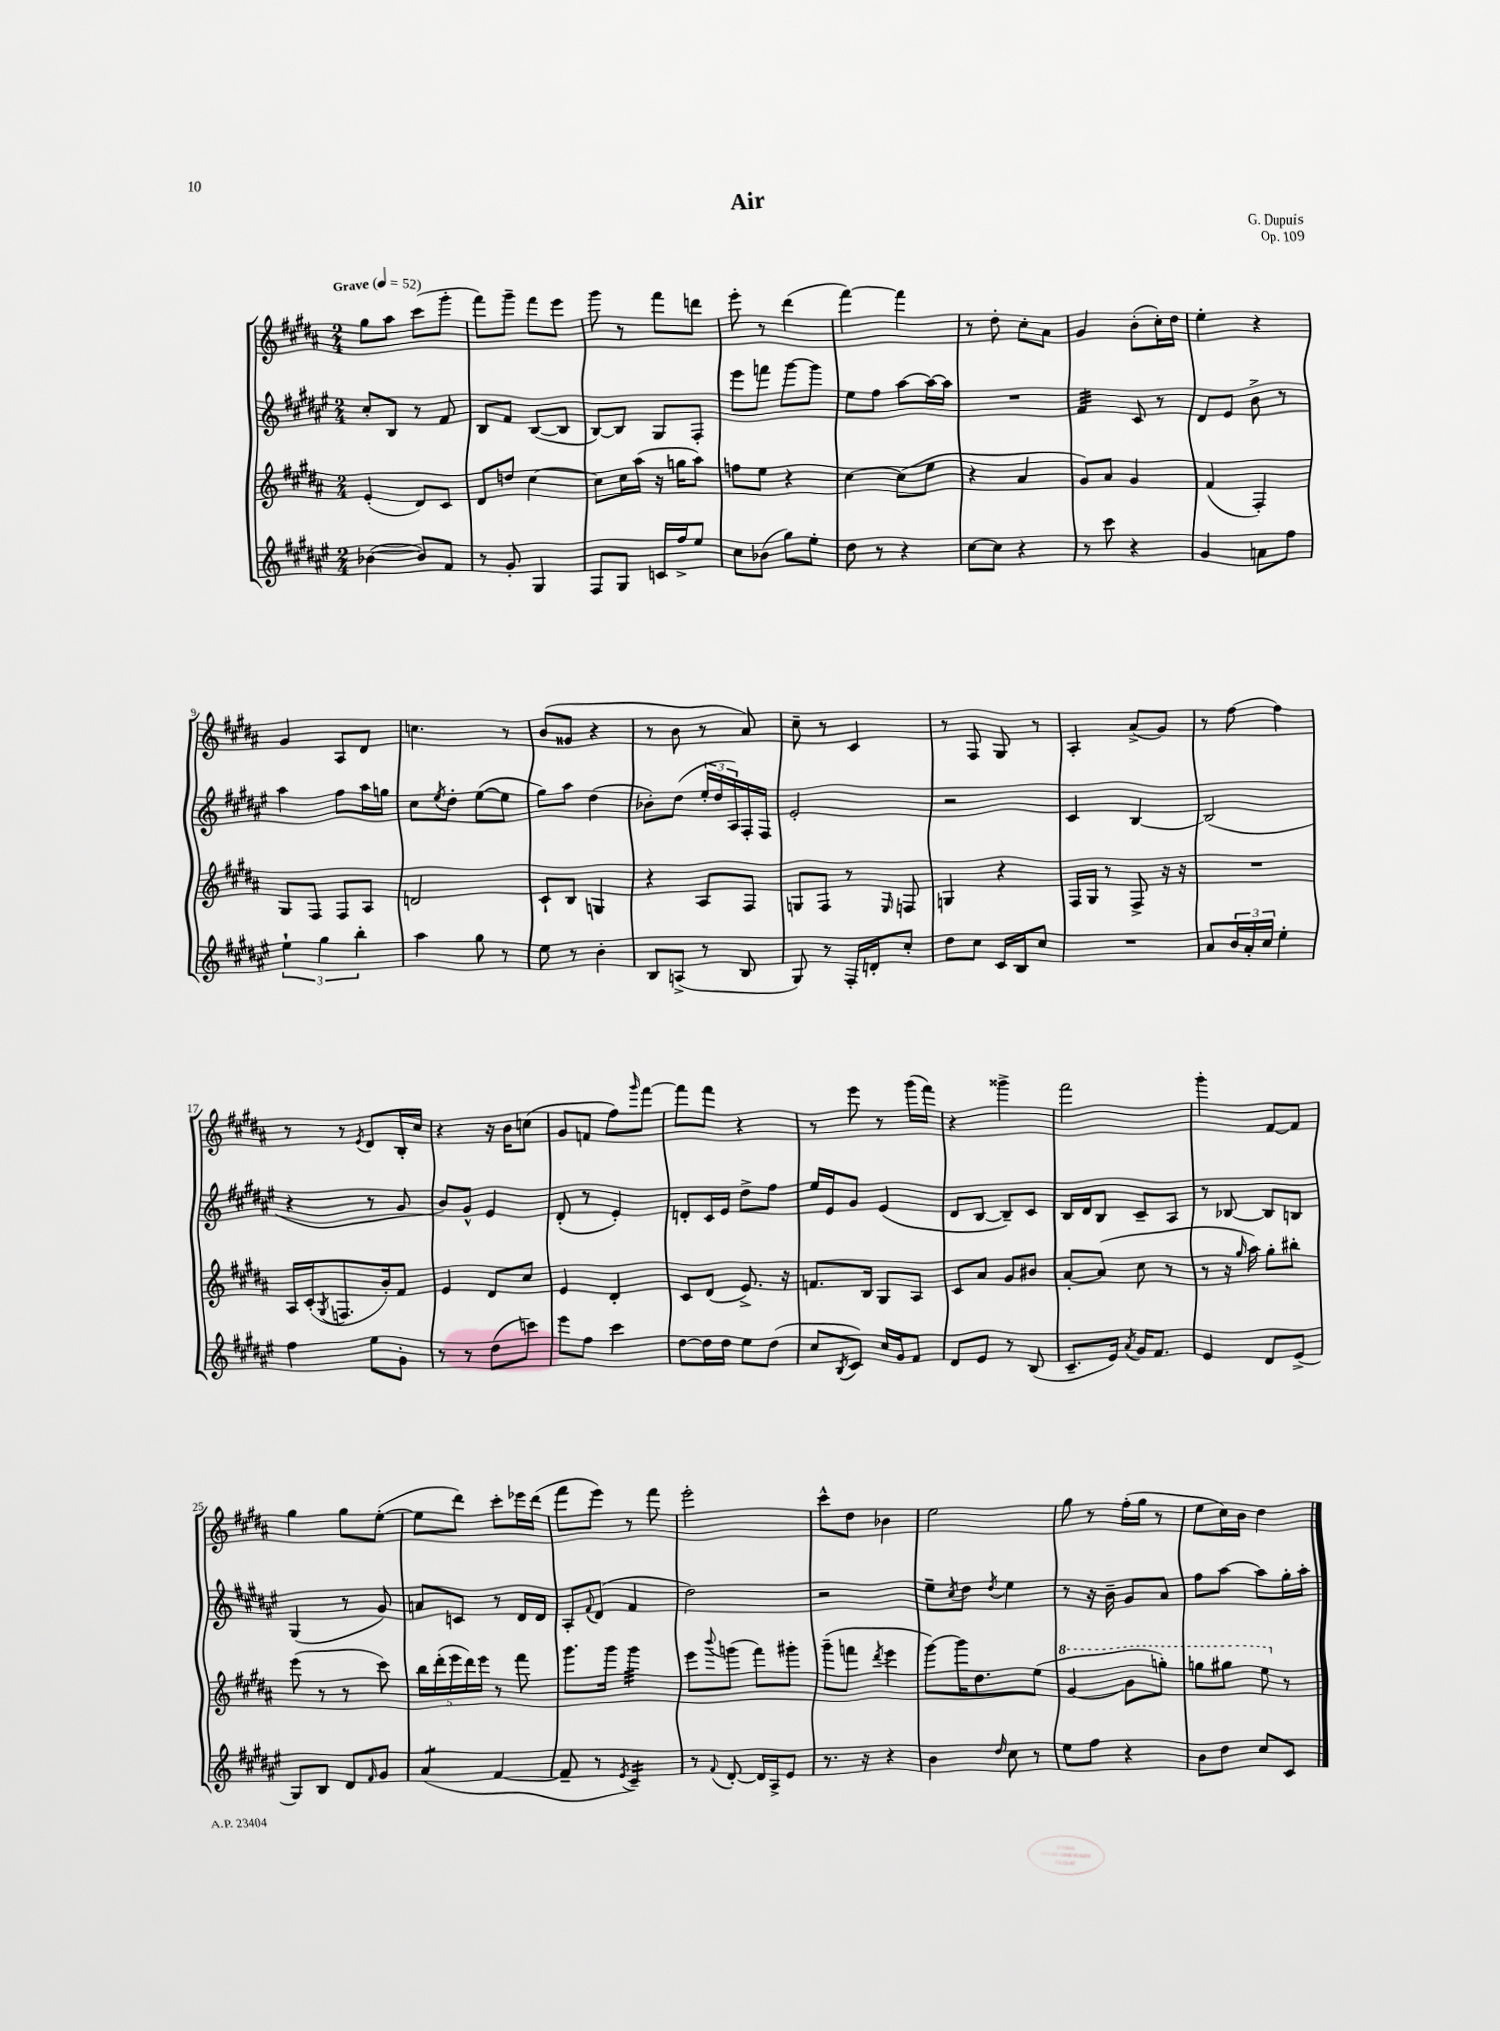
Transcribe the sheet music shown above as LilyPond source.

\header { title = "Air" composer = "G. Dupuis" opus = "Op. 109" }
<<
\new StaffGroup <<
\new Staff = "s0" {
    \clef treble \key b \major \numericTimeSignature \time 2/4 \tempo "Grave" 4 = 52
    gis''8 ais''8 cis'''8( gis'''8-. |
    fis'''8) gis'''8-- fis'''8 e'''8 |
    gis'''8 r8 fis'''8 d'''8 |
    e'''8-. r8 dis'''4( |
    fis'''4~) fis'''4 |
    r8 dis''8-. cis''8-. ais'8 |
    gis'4 b'8-.( cis''16-.) dis''16 |
    e''4-. r4 |
    gis'4 ais8 dis'8 |
    c''4. r8 |
    b'8( gisis'8 r4 |
    r8 b'8 r8 ais'8) |
    cis''8-- r8 cis'4 |
    r8 fis8 gis8 r8 |
    ais4-. ais'8->( gis'8) |
    r8 fis''8~ fis''4 |
    r8 r8 \acciaccatura { e'8 } dis'8 b16-. cis''16 |
    r4 r16 b'16 c''8( |
    gis'8 f'8 fis''8) \grace { gis'''16 } fis'''8~ |
    fis'''8 fis'''8 r4 |
    r8 e'''8 r8 gis'''16( fis'''16) |
    r4 gisis'''4-> |
    fis'''2 |
    gis'''4-. fis'8~ fis'8 |
    gis''4 gis''8 e''8~-.( |
    e''8 dis'''8) cis'''8-. ees'''16 dis'''16( |
    fis'''8 e'''8) r8 fis'''8 |
    e'''2-. |
    cis'''8-^ dis''8 bes'4 |
    e''2 |
    gis''8 r8 fis''16-.( gis''16 r8 |
    e''8 cis''16) b'16 dis''4 \bar "|." |
}
\new Staff = "s1" {
    \clef treble \key fis \major \numericTimeSignature \time 2/4
    cis''8-. b8 r8 fis'8 |
    b8 fis'8 b8~( b8 |
    b8~) b8 gis8 fis8-. |
    eis'''8 f'''8 gis'''8~ gis'''8 |
    eis''8 fis''8 ais''8~ ais''16~ ais''16 |
    R2 |
    fis'4:32 cis'8 r8 |
    dis'8 eis'8 b'8-> r8 |
    ais''4 fis''8 ais''16 g''16 |
    cis''8 \acciaccatura { eis''8 } dis''8-. eis''8~( eis''8 |
    gis''8) ais''8 dis''4( |
    bes'8-.) dis''8( \tuplet 3/2 { eis''16-. dis''16 ais16) } fis16-. fis16 |
    eis'2-. |
    r2 |
    cis'4 b4~ |
    b2( |
    r4 r8 gis'8 |
    b'8) gis'8-^ eis'4 |
    dis'8-.( r8 eis'4-.) |
    d'8-. cis'16 eis'16 dis''8-> fis''8 |
    eis''16 eis'16 gis'8 eis'4( |
    dis'8 b8~ b8--) cis'8 |
    b16 dis'16 b8 cis'8-- ais8 |
    r8 bes8~ bes8 b8 |
    gis4( r8 gis'8) |
    a'8 c'8 r8 dis'16 dis'16 |
    ais8-. \appoggiatura { fis'8 } dis'8( fis'4 |
    dis''2) |
    r2 |
    eis''8-- \acciaccatura { cis''8 } dis''8 \acciaccatura { dis''8 } eis''4 |
    r8 r16 b'16-- gis'8 ais'8 |
    fis''8 ais''8~ ais''8 gis''16-. ais''16-. \bar "|." |
}
\new Staff = "s2" {
    \clef treble \key b \major \numericTimeSignature \time 2/4
    e'4-.( dis'8) cis'8 |
    dis'8 d''8 cis''4~ |
    cis''8 cis''16 ais''16( r16 g''16 ais''8) |
    f''8 e''8 r4 |
    cis''4~ cis''8( e''8 |
    r4 ais'4 |
    gis'8) ais'8 gis'4 |
    fis'4( fis4-.) |
    gis8 fis8 fis8 ais8 |
    d'2 |
    cis'8-! b8 g4 |
    r4 ais8 fis8 |
    g8 fis8 r8 \grace { e16 } f8 |
    g4 r4 |
    fis16 gis16 r8 fis8-> r16 r16 |
    R2 |
    ais16 cis'16-.( \acciaccatura { gis8 } f8. b'16-.) fis'8 |
    e'4 dis'8 cis''8 |
    e'4 dis'4-. |
    cis'8 dis'8( e'8.->) r16 |
    f'8. b16 gis8 ais8 |
    cis'8 ais'8 gis'8 bis'8 |
    ais'8~-. ais'8( cis''8 r8 |
    r8 r16 \grace { gis''16 } ais''16) gis''8-. bis''8-. |
    e'''8( r8 r8 cis'''8) |
    \tuplet 5/4 { b''16 dis'''16-.( e'''16 dis'''16) e'''16 } r8 fis'''8 |
    gis'''8. gis'''16 gis'''4:32 |
    e'''8 \appoggiatura { b'''8 } g'''8( fis'''8) gis'''8-. |
    gis'''8--( f'''8 \acciaccatura { dis'''8 } e'''4 |
    gis'''8~) gis'''16 dis''8. e''8( |
    \ottava #1 gis''4~ gis''8 g'''8-.) |
    g'''8 gis'''8 e'''8 \ottava #0 r8 \bar "|." |
}
\new Staff = "s3" {
    \clef treble \key fis \major \numericTimeSignature \time 2/4
    bes'4~( bes'8) fis'8 |
    r8 gis'8-. gis4 |
    fis8 gis8 c'16 fis''16-> eis''8 |
    cis''8 bes'8( gis''8) eis''8-. |
    dis''8 r8 r4 |
    cis''8~ cis''8 r4 |
    r8 cis'''8 r4 |
    gis'4 a'8 fis''8 |
    \tuplet 3/2 { eis''4-! gis''4 b''4-. } |
    ais''4 gis''8 r8 |
    eis''8 r8 b'4-. |
    b8 a8->( r8 b8 |
    gis8) r8 fis16-. d'16-. cis''8-. |
    dis''8 cis''8 cis'16 b16 cis''8 |
    R2 |
    ais'8 \tuplet 3/2 { b'16 ais'16-. cis''16 } eis''4-. |
    fis''4 eis''8 gis'8-. |
    r8 r8 dis''8( c'''8) |
    eis'''8 fis''8 cis'''4 |
    dis''8~ dis''16 dis''16 eis''8 dis''8( |
    cis''8 \acciaccatura { b8 } cis'8) cis''16 gis'16 fis'8 |
    dis'8 eis'8 r8 b8( |
    cis'8.-- eis'16) \acciaccatura { ais'8 } gis'16 fis'8. |
    eis'4 dis'8 eis'8->( |
    gis8) b8 dis'8 \grace { fis'16 } gis'8 |
    ais'4:8( fis'4~ |
    fis'8-- r8 \acciaccatura { eis'8 } cis'4:16--) |
    r8 \appoggiatura { fis'8 } dis'8~-. dis'16 ais16-> eis'8 |
    r8. r16 r4 |
    b'4 \grace { dis''16 } cis''8 r8 |
    eis''8 fis''8 r4 |
    b'8 dis''8 cis''8 cis'8 \bar "|." |
}
>>
>>
